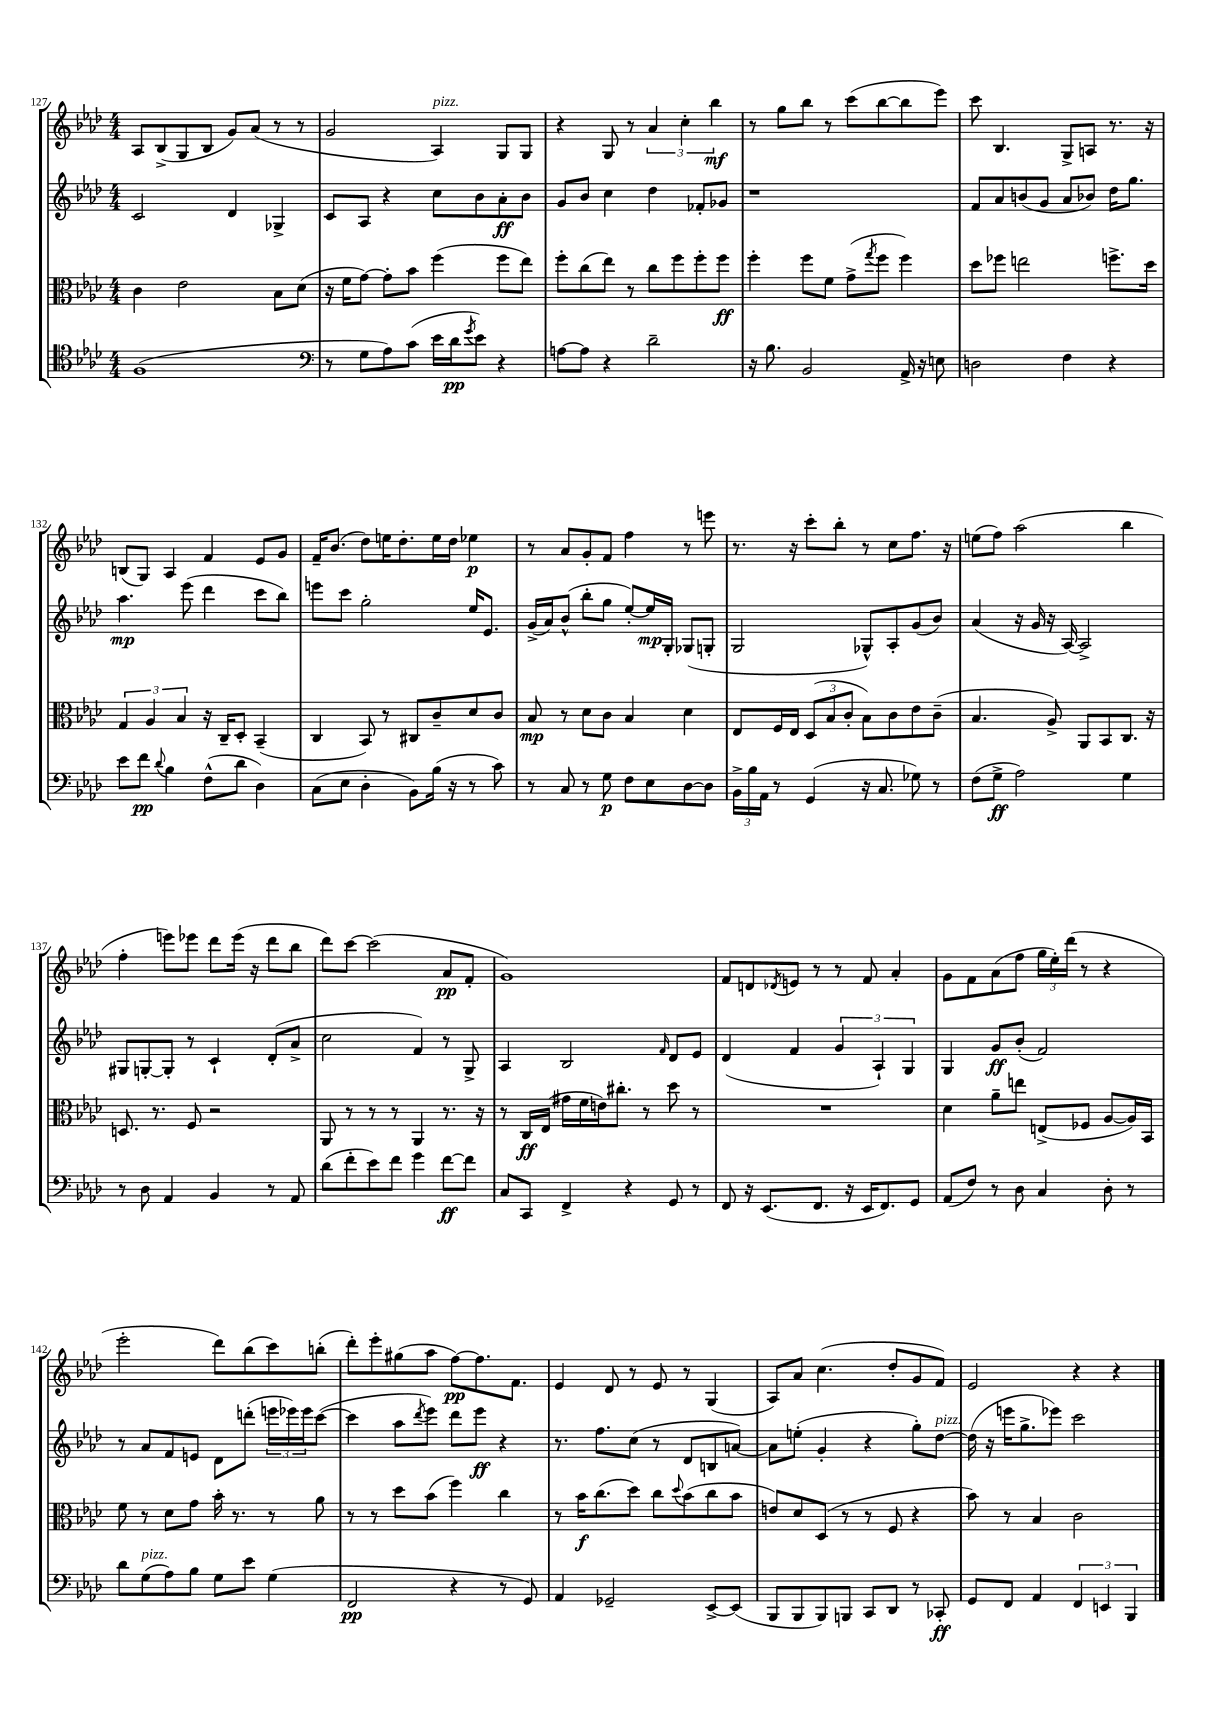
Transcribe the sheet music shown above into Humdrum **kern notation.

**kern	**kern	**kern	**kern
*staff4	*staff3	*staff2	*staff1
*clefC4	*clefC3	*clefG2	*clefG2
*k[b-e-a-d-]	*k[b-e-a-d-]	*k[b-e-a-d-]	*k[b-e-a-d-]
*M4/4	*M4/4	*M4/4	*M4/4
(1F	4c	2c	8A-
.	.	.	(8B-^
.	2e-	.	8G
.	.	.	8B-
.	.	4d-	8g)
.	.	.	(8a-
.	8B-	4G-^	8r
.	(8d-	.	8r
=	=	=	=
*clefF4	*	*	*
8r	16r	8c	2g
.	16f	.	.
8G	[8g)	8A-	.
8A-)	8g']	4r	.
(8c	8b-	.	.
16e-	(4ff	8cc	4A-)
16d-	.	.	.
8qg	.	.	.
8e-)	.	8b-	.
4r	8ff	8a-'	8G
.	8ee-)	8b-	8G
=	=	=	=
[8A	8ff'	8g	4r
8A]	(8cc	8b-	.
4r	8ee-)	4cc	8G
.	8r	.	8r
2d-~	8cc	4dd-	6a-
.	8ff	.	.
.	.	.	6cc'
.	8ff'	8f-'	.
.	.	.	6bb-
.	8ff	8g-	.
=	=	=	=
16r	4ff'	1r	8r
8.B-	.	.	.
.	.	.	8gg
2BB-	8ff	.	8bb-
.	8f	.	8r
.	(8g^	.	(8ccc
.	8qgg	.	.
.	8ff	.	[8bb-
16AA-^	4ff)	.	8bb-]
16r	.	.	.
8E	.	.	8eee-)
=	=	=	=
2D	8dd-	8f	8ccc
.	8ff-	8a-	4.B-
.	2ee	(8b	.
.	.	8g	.
4F	.	8a-	8G^
.	.	8b-)	8A
4r	8.ff^	16dd-	8.r
.	.	8.gg	.
.	16dd-	.	16r
=	=	=	=
8e-	6G	4.aa-	(8B
8f	.	.	8G)
.	6A-	.	.
8qqd-	.	.	.
4B-	.	.	4A-
.	6B-	.	.
.	.	(8eee-	.
(8F^^	16r	4ddd-	4f
.	16C~	.	.
8d-	8D-'	.	.
4D-)	(4BB-~	8ccc	8e-
.	.	8bb-)	8g
=	=	=	=
(8C	4C	8eee	16f~
.	.	.	(8.b-
8E-	.	8ccc	.
4D-'	8BB-)	2gg'	8dd-)
.	8r	.	16ee
.	.	.	8.dd-'
8BB-)	8C#	.	.
(16B-	8c~	.	16ee
16r	.	.	16dd-
8r	8d-	16ee-	4ee-
.	.	8.e-	.
8c)	8c	.	.
=	=	=	=
8r	8B-	(16g^	8r
.	.	16a-)	.
8C	8r	(8b-^^	8a-
8r	8d-	8bb-'	8g'
8G	8c	8gg	8f
8F	4B-	[8ee-')	4ff
8E-	.	16ee-]	.
.	.	16G'	.
[8D-	4d-	(8G-	8r
8D-]	.	8G'	8eee
=	=	=	=
24BB-^	8E-	2G	8.r
24B-	.	.	.
24AA-	.	.	.
8r	16F	.	.
.	16E-	.	16r
(4GG	(12D-	.	8ccc'
.	12B-	.	.
.	.	.	8bb-'
.	12c'	.	.
16r	8B-)	8G-^^)	8r
8.C	.	.	.
.	8c	8A-'	8cc
8G-)	8e-	(8g	8.ff
8r	(8c~	8b-)	.
.	.	.	16r
=	=	=	=
(8F	4.B-	(4a-	(8ee
8G^	.	.	8ff)
2A-)	.	16r	(2aa-
.	.	16g	.
.	8A-^)	16r	.
.	.	[16A-)	.
.	8AA-	2A-^]	.
.	8BB-	.	.
4G	8.C	.	4bb-
.	16r	.	.
=	=	=	=
8r	8.D	8G#	4ff'
8D-	.	[8G'	.
.	8.r	.	.
4AA-	.	8G']	8eee)
.	8F	8r	8eee-
4BB-	2r	4c`	8ddd-
.	.	.	(16eee-
.	.	.	16r
8r	.	(8d-'	8ddd-
8AA-	.	8a-^	8bb-
=	=	=	=
(8d-	8AA-	2cc	8ddd-)
8f'	8r	.	[8ccc
8e-)	8r	.	(2ccc]
8f	8r	.	.
4g	4AA-	4f)	.
[8f	8.r	8r	8a-
8f]	.	8G^	8f'
.	16r	.	.
=	=	=	=
8C	8r	4A-	1g)
8CC	16C	.	.
.	(16E-	.	.
4FF^	16g#	2B-	.
.	16f	.	.
.	16e)	.	.
.	8.cc#'	.	.
4r	.	.	.
.	8r	.	.
.	.	16qqf	.
8GG	8dd-	8d-	.
8r	8r	8e-	.
=	=	=	=
8FF	1r	(4d-	8f
16r	.	.	8d
(8.EE-	.	.	.
.	.	.	8qd-
.	.	4f	8e
8.FF	.	.	8r
.	.	6g	8r
16r	.	.	.
16EE-	.	.	8f
.	.	6A-`)	.
8.FF)	.	.	.
.	.	.	4a-'
.	.	6G	.
8GG	.	.	.
=	=	=	=
(8AA-	4d-	4G	8g
8F)	.	.	8f
8r	8a-~	8g	(8a-
8D-	8ee	(8b-'	8ff
4C	(8E^	2f)	24gg
.	.	.	24ee-')
.	.	.	(24ddd-
.	8F-	.	8r
8D-'	[8A-	.	4r
8r	16A-])	.	.
.	16BB-	.	.
=	=	=	=
8d-	8f	8r	2eee-'
(8G	8r	8a-	.
8A-)	8d-	8f	.
8B-	8g	8e	.
8G	16b-'	8d-	8ddd-)
.	8.r	.	.
8e-	.	(8ddd'	(8bb-
(4G	8r	24eee	8ccc)
.	.	24eee-)	.
.	.	24eee-	.
.	8a-	([8ccc	(8bb'
=	=	=	=
2FF	8r	4ccc]	8ddd-')
.	8r	.	8eee-'
.	8dd-	8aa-	(8gg#
.	.	8qddd-	.
.	(8b-	8eee-)	8aa-
4r	4ff)	8ddd-	[8ff)
.	.	8eee-	8.ff]
8r	4cc	4r	.
.	.	.	8.f
8GG)	.	.	.
=	=	=	=
4AA-	8r	8.r	4e-
.	16b-	.	.
.	(8.cc	8.ff	.
2GG-~	.	.	8d-
.	8dd-)	(8cc	8r
.	8cc	8r	8e-
.	8qqdd-	.	.
.	(8b-	8d-	8r
[8EE-^	8cc	8B	(4G
(8EE-]	8b-	[8a)	.
=	=	=	=
8BBB-	8e)	8a]	8A-)
8BBB-	8d-	(8ee'	8a-
8BBB-)	(8D-	4g'	(4.cc
8BBB	8r	.	.
8CC	8r	4r	.
8DD-	8F	.	8dd-'
8r	4r	8gg')	8g
8CC-'	.	[8dd-	8f)
=	=	=	=
8GG	8b-)	(16dd-]	2e-
.	.	16r	.
8FF	8r	16eee	.
.	.	8.gg^	.
4AA-	4B-	.	.
.	.	8eee-)	.
6FF	2c	2ccc	4r
6EE	.	.	.
.	.	.	4r
6BBB-	.	.	.
==	==	==	==
*-	*-	*-	*-
